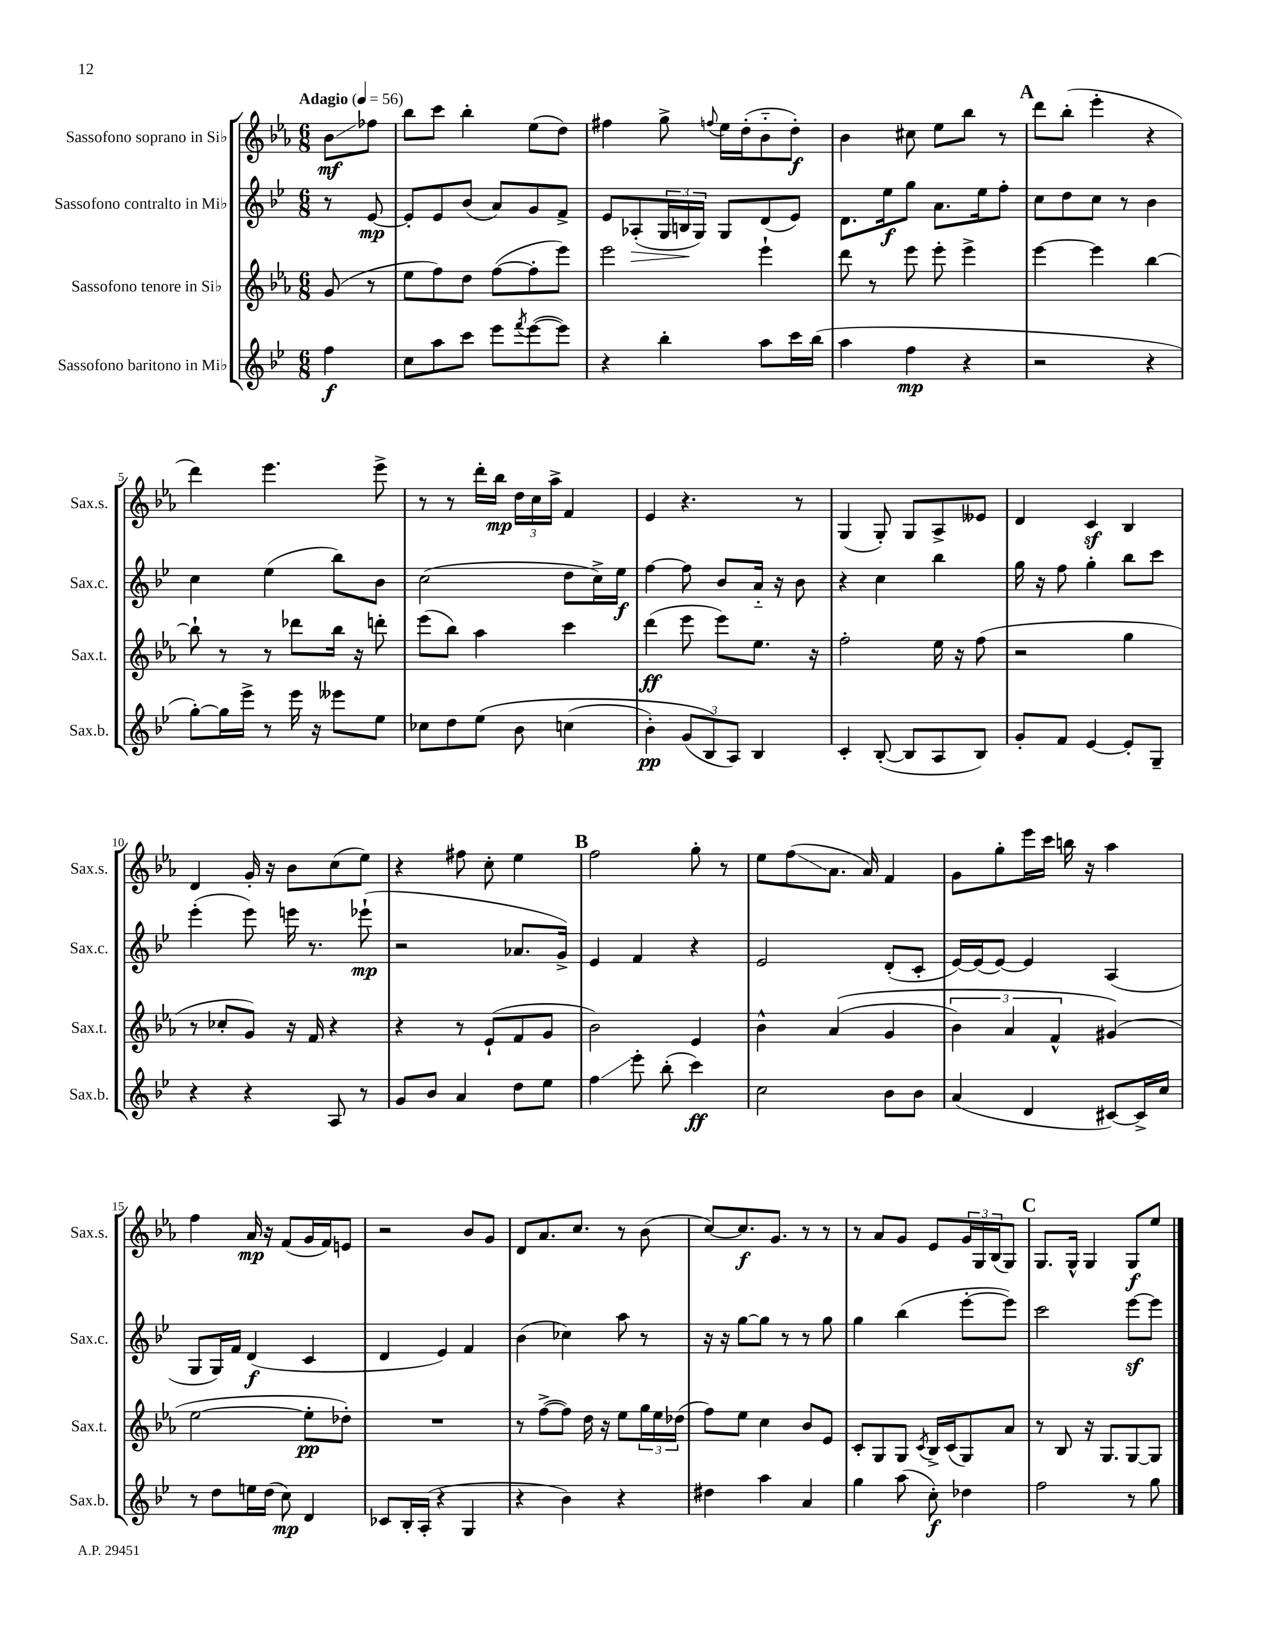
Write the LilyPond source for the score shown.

<<
\new StaffGroup <<
\new Staff = "s0" \with { instrumentName = "Sassofono soprano in Sib" shortInstrumentName = "Sax.s." } {
    \clef treble \key ees \major \numericTimeSignature \time 6/8 \partial 4 \tempo "Adagio" 4 = 56
    bes'8\glissando\mf fes''8 |
    bes''8 c'''8 bes''4-. ees''8( d''8) |
    fis''4 g''8-> \appoggiatura { f''8 } ees''16 d''16-.( bes'8-_ d''8-.\f) |
    bes'4 cis''8 ees''8 bes''8 r8 |
    \mark \markup { \bold "A" } d'''8 bes''8-.( ees'''4-. r4 |
    d'''4) ees'''4. ees'''8-> |
    r8 r8 d'''16-. bes''16\mp \tuplet 3/2 { d''16 c''16 aes''16-> } f'4 |
    ees'4 r4. r8 |
    g4( g8-.) g8 aes8-> eeses'8 |
    d'4 c'4\sf bes4 |
    d'4 g'16-. r16 bes'8 c''8( ees''8) |
    r4 fis''8 c''8-. ees''4 |
    \mark \markup { \bold "B" } f''2 g''8-. r8 |
    ees''8 f''8\glissando( aes'8. aes'16) f'4 |
    g'8 g''8-. ees'''16 c'''16 b''16 r16 aes''4 |
    f''4 aes'16\mp r16 f'8( g'16 f'16) e'8 |
    r2 bes'8 g'8 |
    d'8 aes'8. c''8. r8 bes'8( |
    c''8~) c''8.\f g'8. r8 r8 |
    r8 aes'8 g'8 ees'8 \tuplet 3/2 { g'16 g16 bes16( } g8) |
    \mark \markup { \bold "C" } g8. g16-^ g4 g8\f ees''8 \bar "|." |
}
\new Staff = "s1" \with { instrumentName = "Sassofono contralto in Mib" shortInstrumentName = "Sax.c." } {
    \clef treble \key bes \major \numericTimeSignature \time 6/8 \partial 4
    r8 ees'8~\mp |
    ees'8-. ees'8 bes'8( a'8) g'8 f'8-> |
    ees'8 aes8-.\>( \tuplet 3/2 { g16 b16\! g16) } g8 d'8( ees'8) |
    d'8. ees''16\f g''8 a'8. ees''16 f''8-. |
    \mark \markup { \bold "A" } c''8 d''8 c''8 r8 bes'4 |
    c''4 ees''4( bes''8) bes'8 |
    c''2( d''8 c''16->) ees''16\f |
    f''4~ f''8 bes'8 a'16-_ r16 bes'8 |
    r4 c''4 bes''4 |
    g''16 r16 f''8 g''4-. bes''8 c'''8 |
    ees'''4-.( ees'''8) e'''16 r8. ees'''8-!\mp( |
    r2 aes'8. g'16->) |
    \mark \markup { \bold "B" } ees'4 f'4 r4 |
    ees'2 d'8-.( c'8-. |
    ees'16~) ees'16( ees'8~) ees'4 a4( |
    g8 g16) f'16 d'4\f( c'4 |
    d'4 ees'4) f'4 |
    bes'4( ces''4) a''8 r8 |
    r16 r16 g''8~ g''8 r8 r8 g''8 |
    g''4 bes''4( ees'''8~-. ees'''8) |
    \mark \markup { \bold "C" } c'''2 ees'''8~\sf ees'''8 \bar "|." |
}
\new Staff = "s2" \with { instrumentName = "Sassofono tenore in Sib" shortInstrumentName = "Sax.t." } {
    \clef treble \key ees \major \numericTimeSignature \time 6/8 \partial 4
    g'8( r8 |
    ees''8 f''8) d''8 f''8~( f''8-. ees'''8) |
    ees'''2 ees'''4-! |
    d'''8 r8 ees'''8 ees'''8-. ees'''4-> |
    \mark \markup { \bold "A" } ees'''4~ ees'''4 bes''4~ |
    bes''8-! r8 r8 des'''8 bes''16 r16 d'''8-. |
    ees'''8( bes''8) aes''4 c'''4 |
    d'''4\ff( ees'''8 ees'''8) ees''8. r16 |
    f''2-. ees''16 r16 f''8( |
    r2 g''4 |
    r8 ces''8-. g'8) r16 f'16 r4 |
    r4 r8 ees'8-!( f'8 g'8 |
    \mark \markup { \bold "B" } bes'2) ees'4 |
    bes'4-^ aes'4(\( g'4 |
    \tuplet 3/2 { bes'4) aes'4 f'4-^ } gis'4(\) |
    ees''2~ ees''8-.\pp des''8-.) |
    R2. |
    r8 f''8~->( f''8) d''16 r16 ees''8 \tuplet 3/2 { g''16 ees''16 des''16( } |
    f''8) ees''8 c''4 bes'8 ees'8 |
    c'8-. g8 g8 \acciaccatura { c'8 } bes16-> c'16( g8) aes'8 |
    \mark \markup { \bold "C" } r8 bes8 r16 g8. g8~ g8 \bar "|." |
}
\new Staff = "s3" \with { instrumentName = "Sassofono baritono in Mib" shortInstrumentName = "Sax.b." } {
    \clef treble \key bes \major \numericTimeSignature \time 6/8 \partial 4
    f''4\f |
    c''8 a''8 c'''8 ees'''8 \acciaccatura { f'''8 } ees'''8~( ees'''8) |
    r4 bes''4-. a''8 c'''16 bes''16( |
    a''4 f''4\mp r4 |
    \mark \markup { \bold "A" } r2 r4 |
    g''8~-.) g''16 ees'''16-> r8 ees'''16 r16 eeses'''8 ees''8 |
    ces''8 d''8 ees''8\( bes'8 c''4( |
    bes'4-.\pp) \tuplet 3/2 { g'8( bes8\) a8) } bes4 |
    c'4-. bes8~-.( bes8 a8 bes8) |
    g'8-. f'8 ees'4~ ees'8-. g8-- |
    r4 r4 a8 r8 |
    g'8 bes'8 a'4 d''8 ees''8 |
    \mark \markup { \bold "B" } f''4\glissando ees'''8-. bes''8-.( c'''4\ff) |
    c''2 bes'8 bes'8 |
    a'4( d'4 cis'8~) cis'16-> c''16 |
    r8 d''8 e''16 d''16( c''8\mp) d'4 |
    ces'8 bes16-. a16-.( r4 g4 |
    r4 bes'4) r4 |
    dis''4 a''4 a'4 |
    g''4 a''8( c''8-.\f) des''4 |
    \mark \markup { \bold "C" } f''2 r8 g''8 \bar "|." |
}
>>
>>
